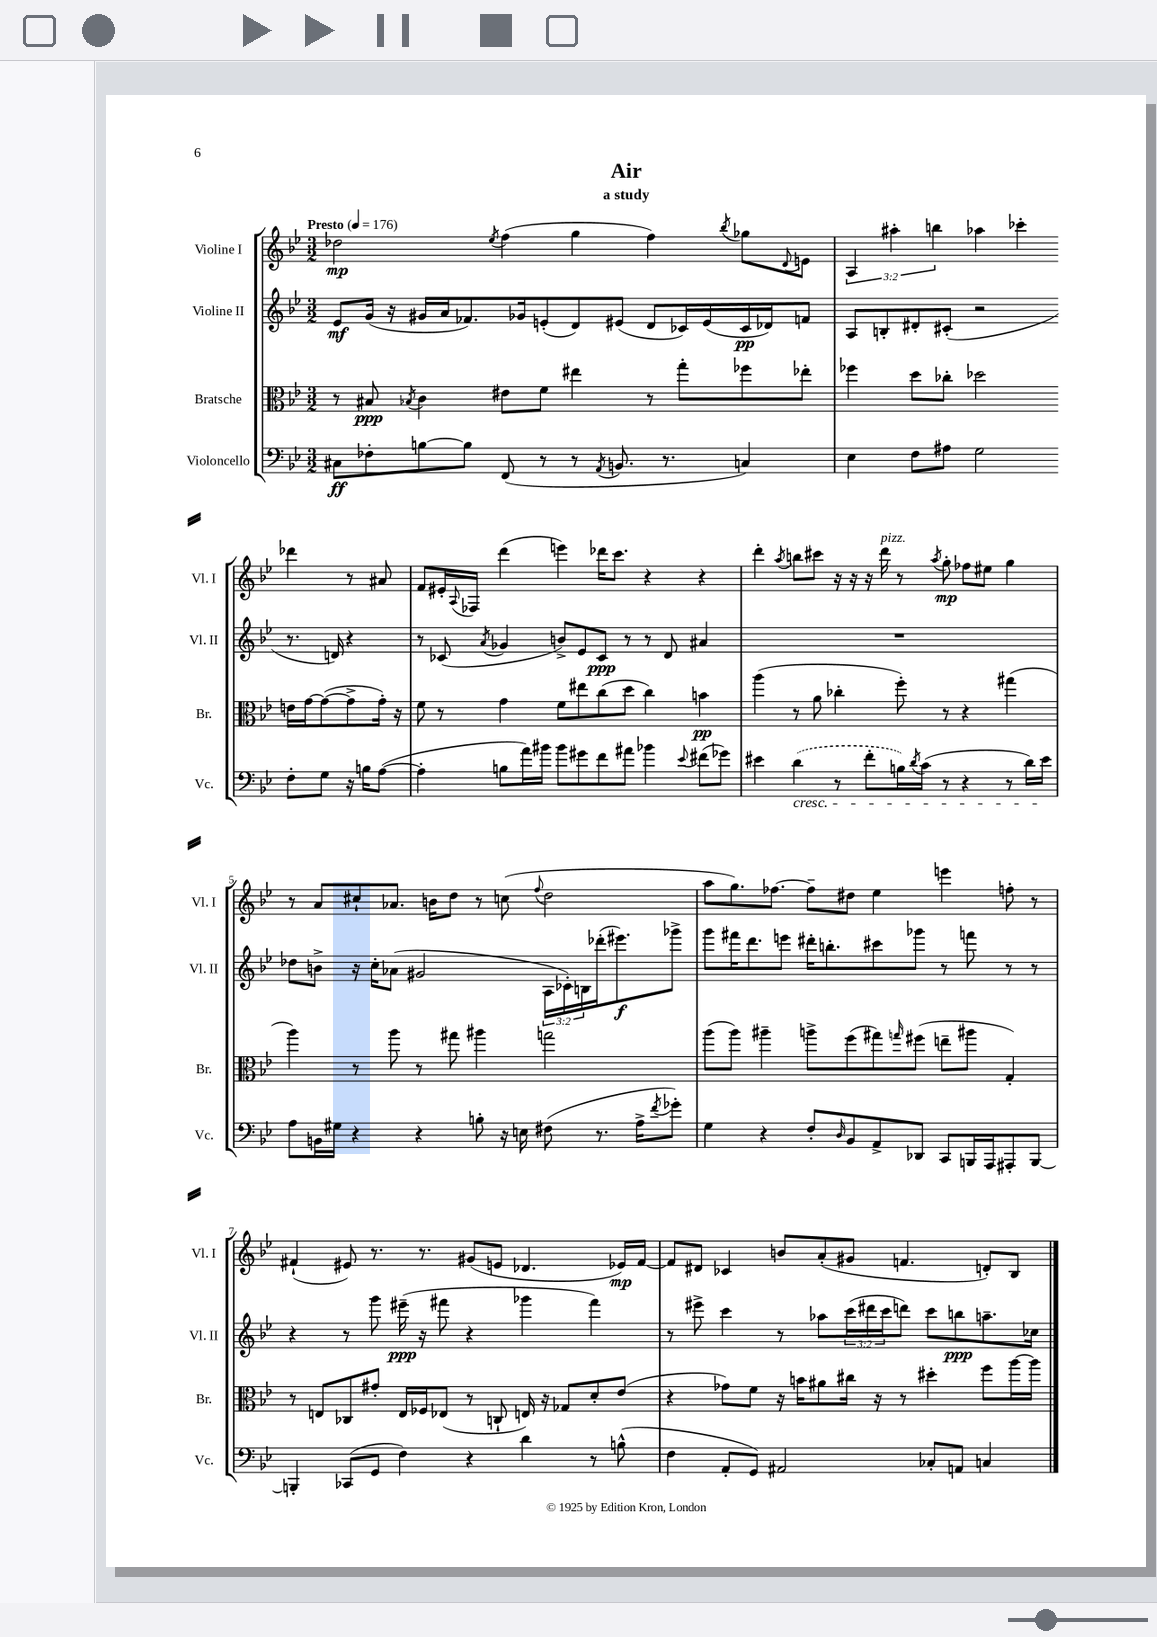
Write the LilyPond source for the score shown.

\header { title = "Air" subtitle = "a study" }
<<
\new StaffGroup <<
\new Staff = "s0" \with { instrumentName = "Violine I" shortInstrumentName = "Vl. I" } {
    \clef treble \key bes \major \numericTimeSignature \time 3/2 \override Staff.TupletNumber.text = #tuplet-number::calc-fraction-text \tempo "Presto" 4 = 176
    des''2\mp \acciaccatura { ees''8 } f''4( g''4 f''4) \acciaccatura { bes''8 } ges''8 \appoggiatura { d'8 } e'8 |
    \tuplet 3/2 { a4 ais''4-. b''4 } aes''4 ces'''4-. des'''4 r8 ais'8 |
    f'8 eis'16-. \appoggiatura { a8 } fes16 d'''4( e'''4) des'''16 c'''8. r4 r4 |
    d'''4-. \acciaccatura { a''8 } b''8 cis'''8 r16 r16 r16 d'''16^\markup { \italic "pizz." } r8 \acciaccatura { a''8 } g''8-.\mp fes''8 eis''8 g''4 |
    r8 a'8 cis''8-! aes'8. b'16 d''8 r8 c''8( \appoggiatura { f''8 } d''2 |
    a''8 g''8.) fes''8.~ fes''8-- dis''8 ees''4 e'''4 f''8-. r8 |
    fis'4-!( eis'8) r8. r8. gis'8( e'8 des'4. ees'16\mp) fis'16~ |
    fis'8 dis'8 ces'4 b'8 a'8-.( gis'8 f'4. d'8-.) bes8 \bar "|." |
}
\new Staff = "s1" \with { instrumentName = "Violine II" shortInstrumentName = "Vl. II" } {
    \clef treble \key bes \major \numericTimeSignature \time 3/2 \override Staff.TupletNumber.text = #tuplet-number::calc-fraction-text
    ees'8\mf g'16( r16 gis'16 a'16 fes'8.) ges'16 e'8-.( d'8) eis'8( d'8 ces'16) eis'16( ces'16\pp des'16) f'8 |
    a8 b8-. dis'8-. cis'8-.( r2 r8. d'16) r4 |
    r8 ces'8( \acciaccatura { a'8 } ges'4 b'8->) ees'8 ces'8\ppp r8 r8 d'8 ais'4 |
    R1. |
    des''8 b'8-> r16 c''16-. aes'8( gis'2 \tuplet 3/2 { a16 ces'16-.) b16 } des'''16-.( eis'''8.\f) ges'''8-> |
    g'''8 fis'''16 d'''8. e'''8 dis'''16-. b''8.-. cis'''8 ges'''8 r8 f'''8 r8 r8 |
    r4 r8 g'''8 eis'''16--\ppp( r16 fis'''8 r4 ges'''4 fis'''4) |
    r8 eis'''8-> c'''4 r8 aes''8 \tuplet 3/2 { c'''16( dis'''16 c'''16 } d'''8) c'''8 b''8\ppp a''8.-- ces''16 \bar "|." |
}
\new Staff = "s2" \with { instrumentName = "Bratsche" shortInstrumentName = "Br." } {
    \clef alto \key bes \major \numericTimeSignature \time 3/2
    r8 bis8\ppp \acciaccatura { bes8 } c'4 eis'8 f'8 eis''4 r8 g''8-. fes''8 ees''8-. |
    fes''4 d''8 ces''8-. des''2 e'16 g'16~ g'8~( g'8-> g'16-.) r16 |
    f'8 r8 g'4 f'8 eis''8 c''8( d''8 c''4) b'4\pp |
    a''4( r8 a'8 ces''4-. f''8-.) r8 r4 gis''4( |
    a''4) r8 a''8 r8 gis''8 ais''4 g''2 |
    a''8( a''8) ais''4-- a''8-> f''8( gis''8) \grace { g''16 } fis''8( e''8-- ais''8 g4-.) |
    r8 e8 ces8 gis'8-. e16 fes16 ees8( r8 c8-! e16) r16 ges8 d'8-. ees'8( |
    r4 ges'8) f'8 r16 b'16 ais'8 cis''16 r16 r8 dis''4-. f''8 a''16~ a''16 \bar "|." |
}
\new Staff = "s3" \with { instrumentName = "Violoncello" shortInstrumentName = "Vc." } {
    \clef bass \key bes \major \numericTimeSignature \time 3/2
    cis8\ff fes8-. b8~ b8 f,8( r8 r8 \acciaccatura { a,8 } b,8. r8. c4) |
    ees4 f8 ais8 g2 f8-. g8 r16 b16 ais8~( |
    ais4-. b8 a'16) bis'16 bis'8 gis'8 f'8 ais'8 bes'4 \appoggiatura { ees'8 } fis'8( ges'8) |
    eis'4 \once \slurDashed d'4\cresc( r8 f'8-. b16) \acciaccatura { d'8 } c'16( r8 r4 r8 d'16) eis'16\! |
    a8 b,16 gis16 r4 r4 b8-. r16 e16 fis8( r8. a16-> \acciaccatura { f'8 } ges'8-.) |
    g4 r4 f8-. \grace { d16 } bes,8 a,8-> des,8 c,8 b,,16 a,,16 ais,,8-. b,,8~ |
    b,,4-. ces,8( g,8 f4) r4 d'4 r8 b8-^( |
    f4 a,8-. g,8) ais,2 ces8-. a,8 c4 \bar "|." |
}
>>
>>
